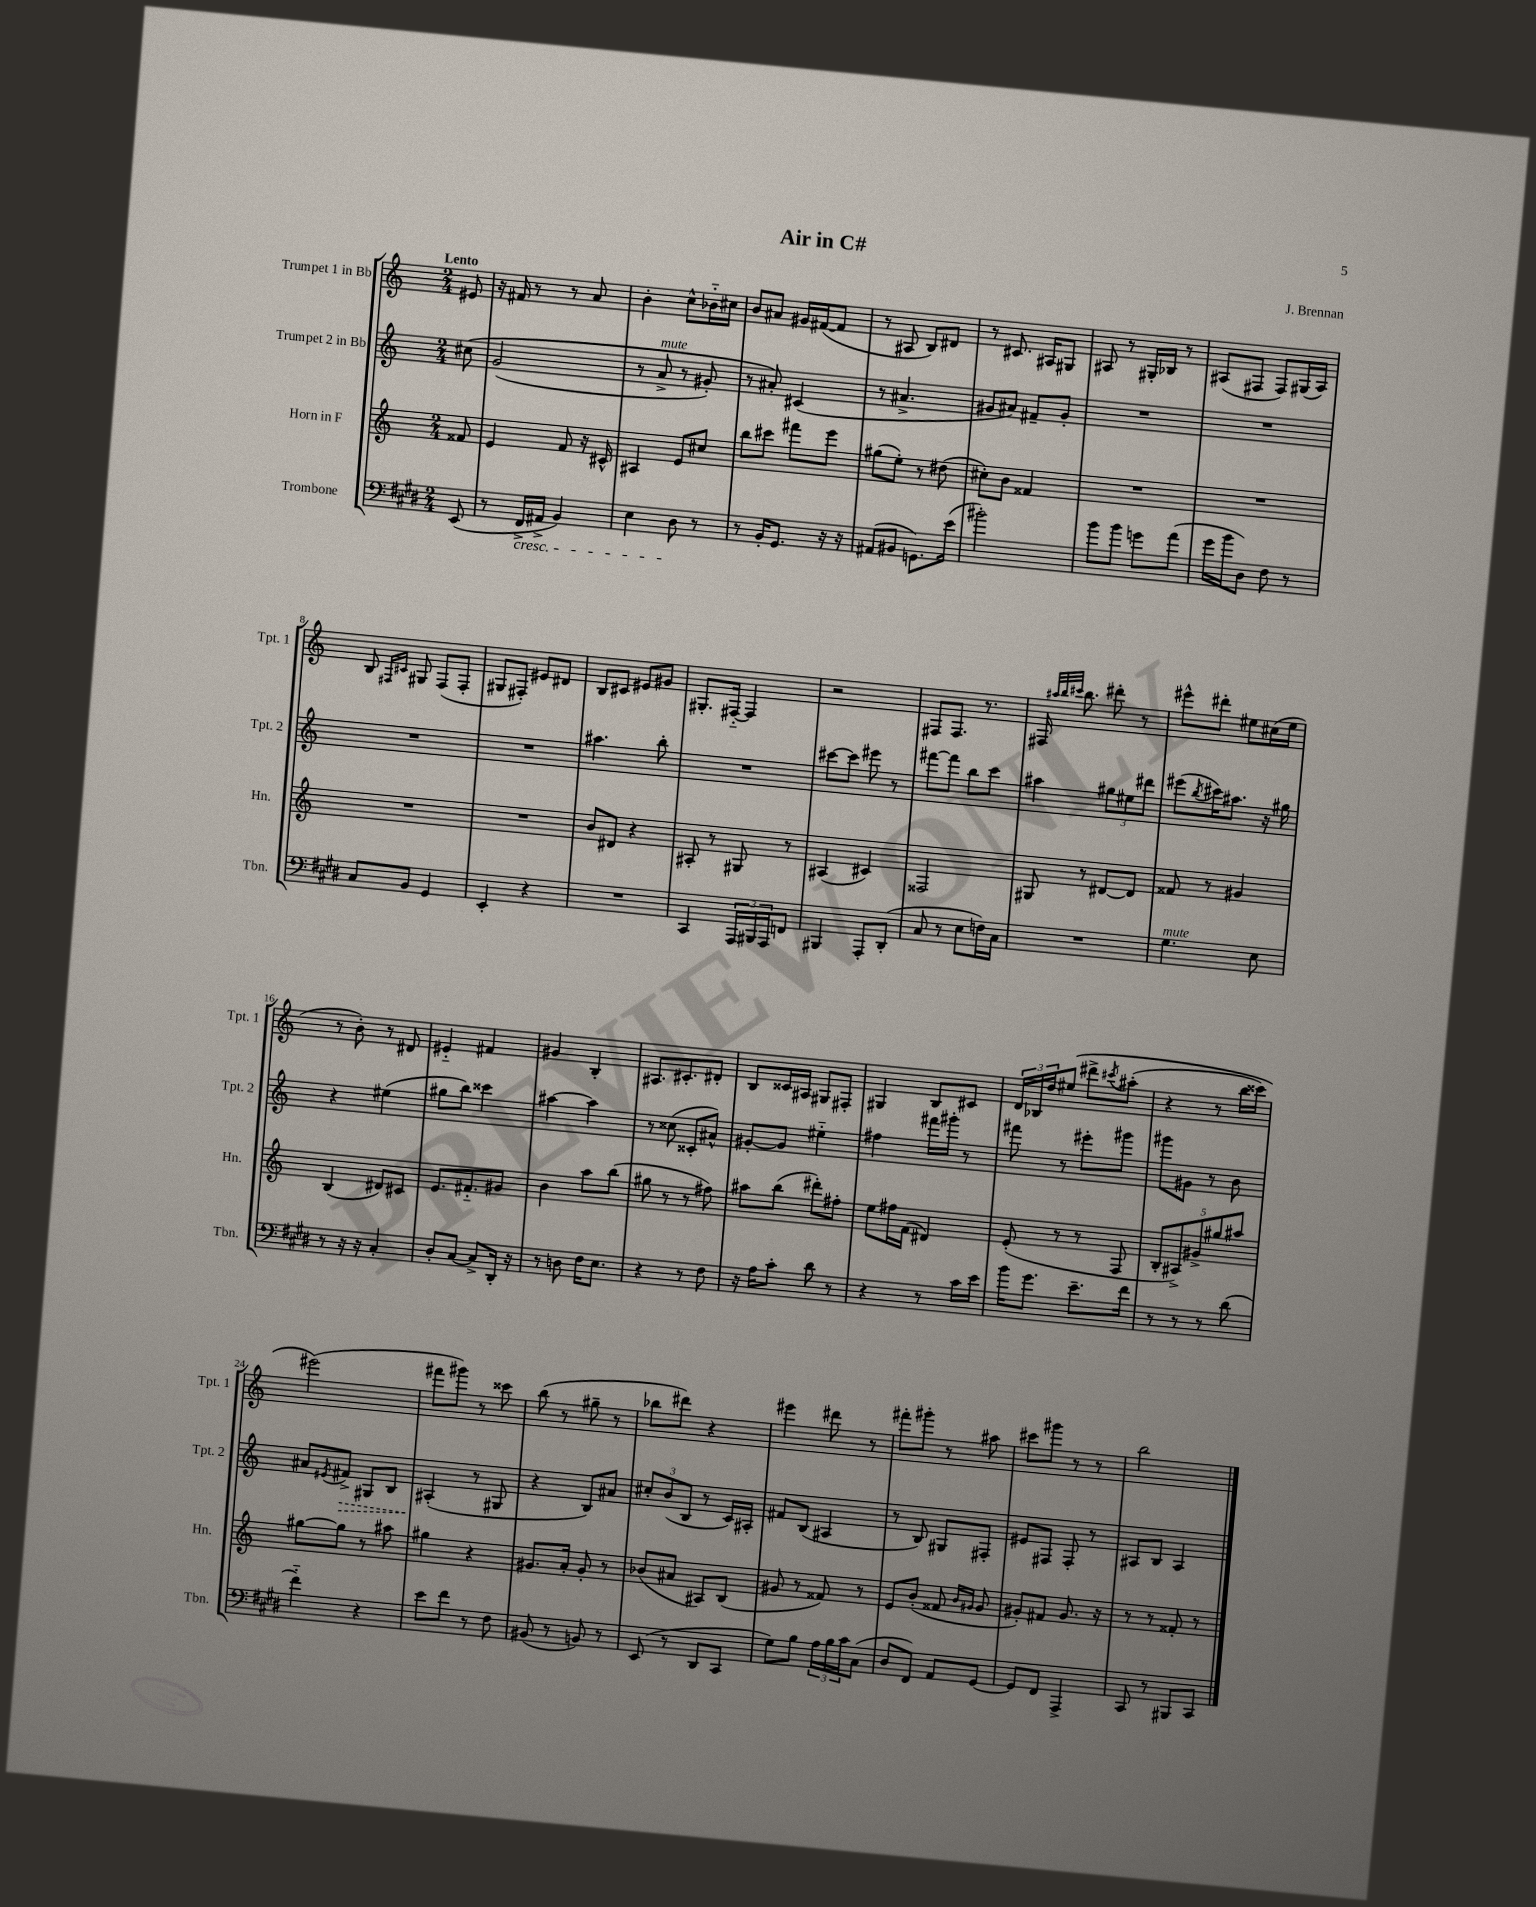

**kern	**kern	**kern	**dynam	**kern
*part4	*part3	*part2	*part2	*part1
*staff4	*staff3	*staff2	*staff2	*staff1
*I"Trombone	*I"Horn in F	*I"Trumpet 2 in Bb	*	*I"Trumpet 1 in Bb
*I'Tbn.	*I'Hn.	*I'Tpt. 2	*	*I'Tpt. 1
*clefF4	*clefG2	*clefG2	*	*clefG2
*k[f#c#g#d#]	*k[]	*k[]	*	*k[]
*M2/4	*M2/4	*M2/4	*	*M2/4
=	=	=	=	=
!	!	!	!	!LO:TX:a:B:t=Lento
(8EE/	8f##X/	(8cc#X\	.	8e#X/
=1	=1	=1	=1	=1
8r	4e/	(2g/	.	16r
.	.	.	.	16f#X/
!LO:TX:b:i:t=cresc.	!	!	!	!
16FF#^/LL	.	.	.	8r
16AA#X^/JJ	.	.	.	.
4BB/)	8f/	.	.	8r
.	16r	.	.	8a/
.	16c#X^^/	.	.	.
=2	=2	=2	=2	=2
4E\	4A#X/	8r	.	4b'\
!	!	!LO:TX:a:i:t=mute	!	!
.	.	8a^/	.	.
8D#\	8e/L	8r	.	8cc^^\L
8r	8cc#X/J	8g#X'/)	.	16b-X\L
.	.	.	.	16cc#X\JJ
=3	=3	=3	=3	=3
8r	8bb\L	8r	.	8b/L
16BB'/KL	8ccc#X\J	8a#X'/)	.	8a#X/J
8.GG#/J	.	.	.	.
.	8fff#X\L	(4c#X/	.	16g#X/LL
.	.	.	.	([16f#X/J
16r	8eee\J	.	.	8f#/J]
16r	.	.	.	.
=4	=4	=4	=4	=4
(8AA#X/L	(8gg#X\L	8r	.	8r
8BB#X/J	8ee'\J)	4.a#X^/	.	8A#X/
8.GGn\L)	8r	.	.	8B/L)
.	(8dd#X\	.	.	8d#X/J
(16e\Jk	.	.	.	.
=5	=5	=5	=5	=5
2b#X'\)	8cc#X'\L)	8g#X/L	.	8r
.	8b\J	8a#X/J)	.	8.c#X/
.	4f##X/	8f#X~/L	.	.
.	.	.	.	16A#X/KL
.	.	8g#'/J	.	8G#X/J
=6	=6	=6	=6	=6
8b\L	2r	2r	.	8A#X/
8b\J	.	.	.	8r
8gn\L	.	.	.	16G#X'/LL
.	.	.	.	16B-X/JJ
(8a\J	.	.	.	8r
=7	=7	=7	=7	=7
16g#\LL	2r	2r	.	(8A#X/L
16b\J	.	.	.	.
8D#\J)	.	.	.	8F#X/J
8F#\	.	.	.	8F#/L)
8r	.	.	.	(16G#X/L
.	.	.	.	16A#/JJ)
!!LO:LB:g=z
=8	=8	=8	=8	=8
8C#/L	2r	2r	.	8B/
.	.	.	.	16qqF#X/LL
.	.	.	.	16qqc#X/JJ
8BB/J	.	.	.	8G#X/
4GG#/	.	.	.	(8F#/L
.	.	.	.	8F#'/J
=9	=9	=9	=9	=9
4EE'/	2r	2r	.	8G#X/L
.	.	.	.	8F#X'/J)
4r	.	.	.	8e#X/L
.	.	.	.	8d#X/J
=10	=10	=10	=10	=10
2r	8b/L	4.aa#X\	.	8B/L
.	8d#X/J	.	.	8c#X/J
.	4r	.	.	8e#X/L
.	.	8bb'\	.	8g#X/J
=11	=11	=11	=11	=11
4CC#/	8A#X'/	2r	.	8.G#X'/L
.	8r	.	.	.
.	.	.	.	[16F#X/Jk
24AAA/LL	8G#X/	.	.	4F#/]
24BBB#X/	.	.	.	.
24AAA/J	.	.	.	.
8FFn/J	8r	.	.	.
=12	=12	=12	=12	=12
4BBB#X/	(4A#X/	[8ccc#X\L	.	2r
.	.	8ccc#\J]	.	.
8AAA'/L	4c#X/)	8eee#X\	.	.
(8DD#'/J	.	8r	.	.
=13	=13	=13	=13	=13
8C#/	2F##X/	[8fff#X\L	.	8F#X/L
8r	.	8fff#\J]	.	8.F#/J
8E\L	.	8bb\L	.	.
.	.	.	.	8.r
16Fn\L)	.	8ccc\J	.	.
16C#\JJ	.	.	.	.
=14	=14	=14	=14	=14
2r	8G#X/	4aa#X\	.	16F#X/
.	.	.	.	32qqaa#X/LLL
.	.	.	.	32qqbb/
.	.	.	.	32qqccc#X/JJJ
.	.	.	.	8.bb\
.	8r	.	.	.
.	[8d#X/L	12gg#X\L	.	8ddd#X'\
.	.	12ee#X\	.	.
.	8d#/J]	.	.	8r
.	.	12ddd#X\J	.	.
=15	=15	=15	=15	=15
!LO:TX:a:i:t=mute	!	!	!	!
4.G#\	8f##X/	(8eee#X\L	.	8eee#X^^\L
.	.	8qbb/	.	.
.	8r	16ccc#X\K)	.	8ddd#X'\J
.	.	8.aa#X\J	.	.
.	4g#X/	.	.	8ee#X\L
8E\	.	16r	.	(16cc#X\L
.	.	16gg#X\	.	16ee#\JJ
!!LO:LB:g=z
=16	=16	=16	=16	=16
8r	(4B/	4r	.	8r
16r	.	.	.	8b'\)
16r	.	.	.	.
4C#'/	8d#X/L)	(4ee#X\	.	8r
.	8c#X/J	.	.	8d#X/
=17	=17	=17	=17	=17
8D#'/L	8.e/L	8gg#X\L	.	4e#X/
[8C#/J	.	8bb\J)	.	.
.	8.f#X/	.	.	.
8C#^/L]	.	4ccc##X\	.	4f#X/
16DD#'/Jk	8g#X/J	.	.	.
16r	.	.	.	.
=18	=18	=18	=18	=18
8r	4b\	[4aa#X\	.	4g#X/
8Dn\	.	.	.	.
16F#\KL	8aa\L	4aa#\]	.	4B'/
8.E\J	.	.	.	.
.	(8bb\J	.	.	.
=19	=19	=19	=19	=19
4r	8gg#X\	8r	.	8.A#X/L
.	8r	(8cc##X\	.	.
.	.	.	.	8.c#X'/
8r	8r	8c##X'/L	.	.
8F#\	8ff#X\)	8a#X^^/J)	.	8d#X'/J
=20	=20	=20	=20	=20
16r	8aa#X\L	[8g#X'/L	.	8B/L
16A\KL	.	.	.	.
8c#'\J	(8bb\J	8g#/J]	.	16c##X/L
.	.	.	.	16A#X/JJ
8d#\	8ddd#X'\L)	4ee#X\	.	8G#X/L
8r	8ff#X'\J	.	.	8F#X'/J
=21	=21	=21	=21	=21
4r	8ee\L	4ff#X\	.	4G#X/
.	16ff#X\L	.	.	.
.	(16f\JJ	.	.	.
8r	4d#X/)	16fff#X\LL	.	8B/L
.	.	16ggg#X'\JJ	.	.
16c#\LL	.	8r	.	8c#X/J
16e\JJ	.	.	.	.
=22	=22	=22	=22	=22
16b\KL	(8e'/	8fff#X\	.	24d/LL
.	.	.	.	24B-X/
8.g#\J	.	.	.	.
.	.	.	.	24dd/J
.	8r	8r	.	(8ee#X/J
8.e~\L	8r	8eee#X'\L	.	8ddd#X^\L
.	.	.	.	8qccc#X/
.	8F/	8ggg#X\J	.	(8aa#X'\J
16f#\Jk	.	.	.	.
=23	=23	=23	=23	=23
8r	10B'/L	8ggg#X\L	.	4r
.	10A#X^/)	.	.	.
8r	.	8g#X\J	.	.
.	10g#X^/	.	.	.
8r	.	8r	.	8r
.	10gg#X/	.	.	.
(8d#\	.	8b\	.	16bb\LL
.	10aa#X/J	.	.	.
.	.	.	.	16ccc##X\JJ)
!!LO:LB:g=z
=24	=24	=24	=24	=24
4f#\)	[8gg#X\L	8a#X/L	.	(2eee#X\)
.	.	8qe#X/	.	.
!	!	!	!LO:HP:b	!
.	8gg#\J]	8f#X^/J	>	.
4r	8r	8G#X/L	.	.
.	8aa#X\	8B/J	.	.
=25	=25	=25	=25	=25
8e\L	4gg#X\	(4A#X'/	.	8fff#X\L
8f#\J	.	.	.	8ggg#X\J)
8r	4r	8r	]	8r
8F#\	.	8G#X/	.	8ccc##X\
=26	=26	=26	=26	=26
(8BB#X/	8.g#X/L	4r	.	(8bb\
8r	.	.	.	8r
.	16a'/Jk	.	.	.
8BBn/)	8g#'/	8B/L)	.	8gg#X~\
8r	8r	8a#X/J	.	8r
=27	=27	=27	=27	=27
(8EE/	(8b-X/L	12cc#X'/L	.	8bb-X\L
.	.	(12b/	.	.
8r	8a#X/J	.	.	8ddd#X\J)
.	.	12B/J	.	.
8DD#/L	8A#X/L)	8r	.	4r
8CC#/J	(8B/J	16c/LL)	.	.
.	.	16A#X'/JJ	.	.
=28	=28	=28	=28	=28
8G#\L)	8g#X/	8f#X/L	.	4eee#X\
8B\J	8r	(8B/J	.	.
24A\LL	8f##X/)	4A#X/	.	8ddd#X\
24B\	.	.	.	.
24c#\J	.	.	.	.
(8C#\J	8r	.	.	8r
=29	=29	=29	=29	=29
8D#/L	8e/L	8r	.	8fff#X'\L
8FF#/J)	(8b'/J	8B/)	.	8ggg#X'\J
8AA/L	8f##X/	8G#X/L	.	8r
.	16qqb/LL	.	.	.
.	16qqg#X/JJ	.	.	.
[8GG#/J	8g#/	8F#X'/J	.	8aa#X\
=30	=30	=30	=30	=30
8GG#/L]	8g#X'/L)	8e#X/L	.	8ccc#X\L
8FF#/J	8f#X/J	8F#X/J	.	8ggg#X\J
4AAA^/	8.g#/	8F#'/	.	8r
.	.	8r	.	8r
.	16r	.	.	.
=31	=31	=31	=31	=31
8CC#/	8r	8A#X/L	.	2bb\
8r	8r	8B/J	.	.
8BBB#X/L	8f##X'/	4A#/	.	.
8CC#/J	8r	.	.	.
==	==	==	==	==
*-	*-	*-	*-	*-
